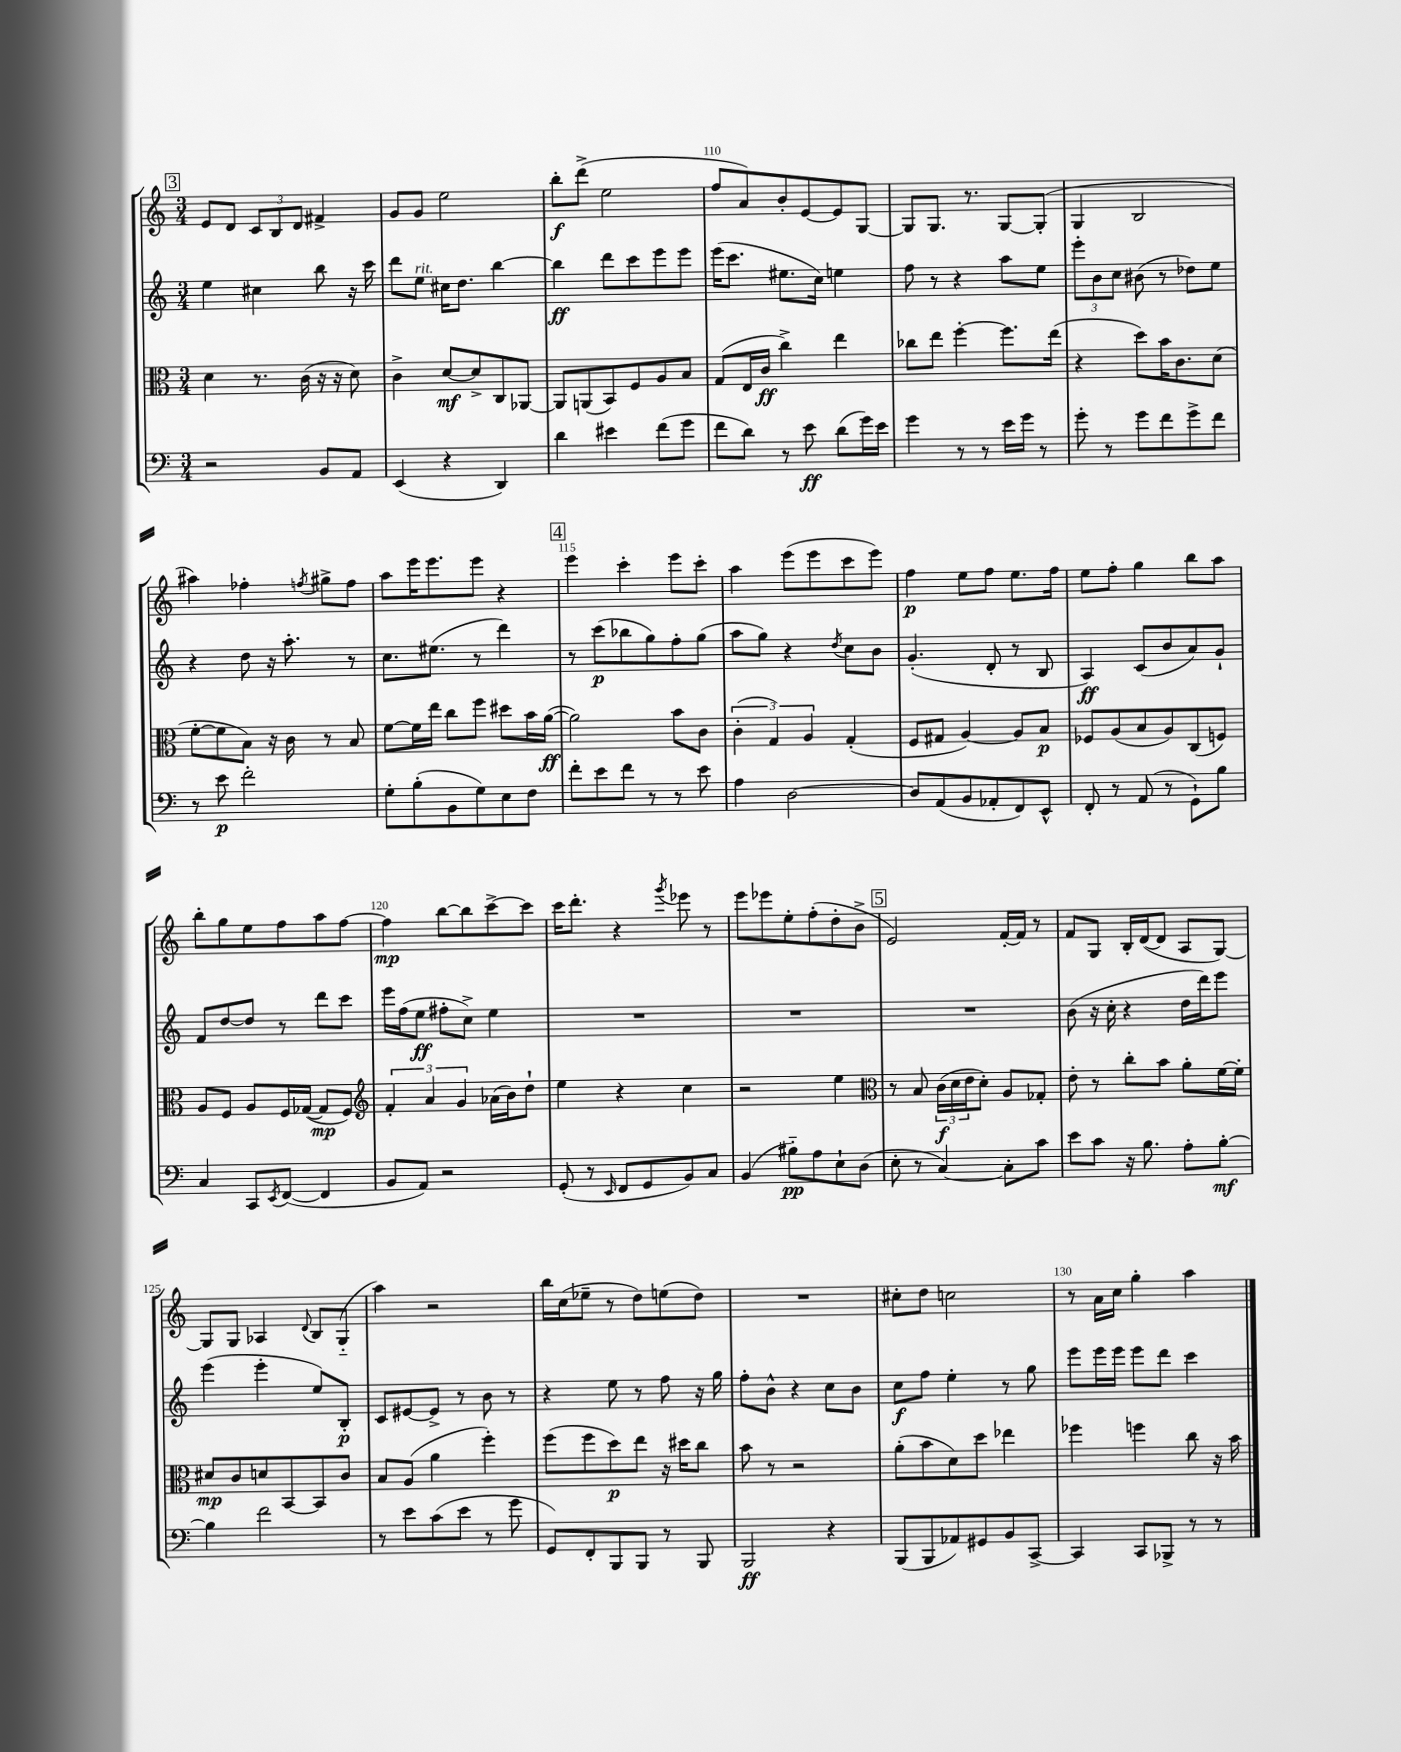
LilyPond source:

<<
\new StaffGroup <<
\new Staff = "s0" {
    \clef treble \key c \major \numericTimeSignature \time 3/4
    \mark \markup { \box "3" } e'8 d'8 \tuplet 3/2 { c'8 b8 d'8 } fis'4-> |
    g'8 g'8 e''2 |
    b''8-.\f d'''8->( e''2 |
    f''8 a'8) b'8-. e'8~ e'8 g8~ |
    g8 g8. r8. g8~ g8-.( |
    g4 b2 |
    ais''4) fes''4-. \acciaccatura { f''8 } gis''8-> f''8 |
    a''8 e'''16 e'''8. e'''8 r4 |
    \mark \markup { \box "4" } e'''4 c'''4-. e'''8 c'''8-. |
    a''4 e'''8( e'''8 c'''8 e'''8) |
    f''4\p e''8 f''8 e''8. f''16 |
    e''8 f''8-. g''4 b''8 a''8 |
    b''8-. g''8 e''8 f''8 a''8 f''8~ |
    f''4\mp b''8~ b''8 c'''8~-> c'''8 |
    c'''16 d'''8.-. r4 \acciaccatura { g'''8 } ees'''8 r8 |
    e'''8 ees'''8 e''8-. f''8-.( d''8-. b'8-> |
    \mark \markup { \box "5" } e'2) f'16~-. f'16 r8 |
    f'8 g8 b16-. d'16~( d'8 a8 g8~) |
    g8 g8 aes4 \appoggiatura { d'8 } b8 g8-_( |
    a''4) r2 |
    b''16 c''16( ees''8-- r8 d''8) e''8( d''8) |
    R2. |
    cis''8-. d''8 c''2 |
    r8 a'16 c''16 g''4-. a''4 \bar "|." |
}
\new Staff = "s1" {
    \clef treble \key c \major \numericTimeSignature \time 3/4
    \mark \markup { \box "3" } e''4 cis''4 b''8 r16 c'''16 |
    d'''8 e''8^\markup { \italic "rit." } cis''16 d''8. b''4~ |
    b''4\ff d'''8 c'''8 e'''8 e'''8 |
    e'''16( c'''8. eis''8. c''16) e''4 |
    f''8 r8 r4 a''8 e''8 |
    \tuplet 3/2 { e'''8-. b'8 c''8 } bis'8( r8 des''8) e''8 |
    r4 d''8 r16 a''8.-. r8 |
    c''8. eis''8.( r8 d'''4) |
    \mark \markup { \box "4" } r8 c'''8\p( bes''8 g''8) f''8-. g''8( |
    a''8 g''8) r4 \acciaccatura { d''8 } c''8 b'8 |
    g'4.-.( d'8-. r8 b8 |
    a4\ff) c'8( b'8 a'8) g'8-! |
    f'8 d''8~ d''8 r8 d'''8 c'''8 |
    e'''16 f''16( e''8\ff fis''8-. c''8->) e''4 |
    R2. |
    R2. |
    \mark \markup { \box "5" } R2. |
    b'8( r16 c''16-. r4 d''16 d'''16) e'''8 |
    e'''4( e'''4-. e''8) b8-.\p |
    c'8 eis'8~ eis'8-> r8 b'8 r8 |
    r4 e''8 r8 f''8 r16 g''16 |
    f''8-. b'8-^ r4 c''8 b'8 |
    c''8\f f''8 e''4-. r8 g''8 |
    e'''8 e'''16 e'''16 e'''8 d'''8 c'''4 \bar "|." |
}
\new Staff = "s2" {
    \clef alto \key c \major \numericTimeSignature \time 3/4
    \mark \markup { \box "3" } d'4 r8. c'16( r16 r16 d'8) |
    c'4-> d'8~\mf d'8-> c8 aes,8~ |
    aes,8 a,8( b,8) f8 a8 b8 |
    g8( e16 c'16\ff c''4->) e''4 |
    ces''8 e''8 f''4~-. f''8. e''16( |
    r4 d''8) b'16 c'8. d'8( |
    f'8~-. f'8 b8) r16 c'16 r8 b8 |
    f'8~ f'16 e''16 c''8 f''8 dis''8 b'16 a'16~\ff( |
    \mark \markup { \box "4" } a'2) b'8 c'8 |
    \tuplet 3/2 { c'4-.( g4) a4 } g4-.( |
    f8 gis8 a4~) a8 b8\p |
    fes8 a8( b8 a8) c8( f8) |
    a8 f8 a8 f16 ges16~( ges8\mp f8) |
    \clef treble \tuplet 3/2 { f'4-. a'4 g'4 } aes'16( b'16) d''8-! |
    e''4 r4 c''4 |
    r2 e''4 |
    \mark \markup { \box "5" } \clef alto r8 b8 \tuplet 3/2 { c'16\f( d'16 e'16 } d'8-.) a8 ges8-. |
    e'8-. r8 c''8-. b'8 a'8-. f'16~ f'16-. |
    dis'8\mp c'8 d'8 b,8~ b,8 c'8 |
    b8 a8( a'4 f''4-.) |
    f''8( f''8 d''8\p) e''8 r16 dis''16 c''8 |
    b'8 r8 r2 |
    a'8-.( b'8 d'8) d''8 ees''4 |
    fes''4 f''4 c''8 r16 b'16 \bar "|." |
}
\new Staff = "s3" {
    \clef bass \key c \major \numericTimeSignature \time 3/4
    \mark \markup { \box "3" } r2 b,8 a,8 |
    e,4( r4 d,4) |
    d'4 eis'4 f'8( g'8 |
    f'8 d'8) r8 e'8\ff d'8( g'16) e'16 |
    g'4 r8 r8 e'16 g'16 r8 |
    g'8-. r8 g'8 f'8 g'8-> f'8 |
    r8 e'8\p f'2-. |
    g8-. b8-.( b,8 g8) e8 f8 |
    \mark \markup { \box "4" } f'8-. e'8 f'8 r8 r8 e'8 |
    a4 d2~ |
    d8 a,8( b,8 aes,8-. f,8) e,8-^ |
    f,8-. r8 a,8( r8 g,8-!) b8 |
    c4 c,8 \acciaccatura { e,8 } f,8~( f,4 |
    b,8 a,8) r2 |
    g,8-.( r8 \grace { e,16 } f,8 g,8 b,8) c8 |
    b,4( bis8-_\pp) a8 e8-! d8( |
    \mark \markup { \box "5" } e8-. r8 c4~) c8-. c'8 |
    e'8 c'8 r16 b8. a8-. b8~-.\mf |
    b4 f'2 |
    r8 e'8 c'8( e'8 r8 g'8 |
    g,8) f,8-. b,,8 b,,8 r8 b,,8 |
    b,,2\ff r4 |
    b,,8( b,,8 aes,8) gis,8 b,8 c,8~-> |
    c,4 c,8 bes,,8-> r8 r8 \bar "|." |
}
>>
>>
\layout { \context { \Score currentBarNumber = #107 \override BarNumber.break-visibility = ##(#f #t #t) barNumberVisibility = #(every-nth-bar-number-visible 5) } }
